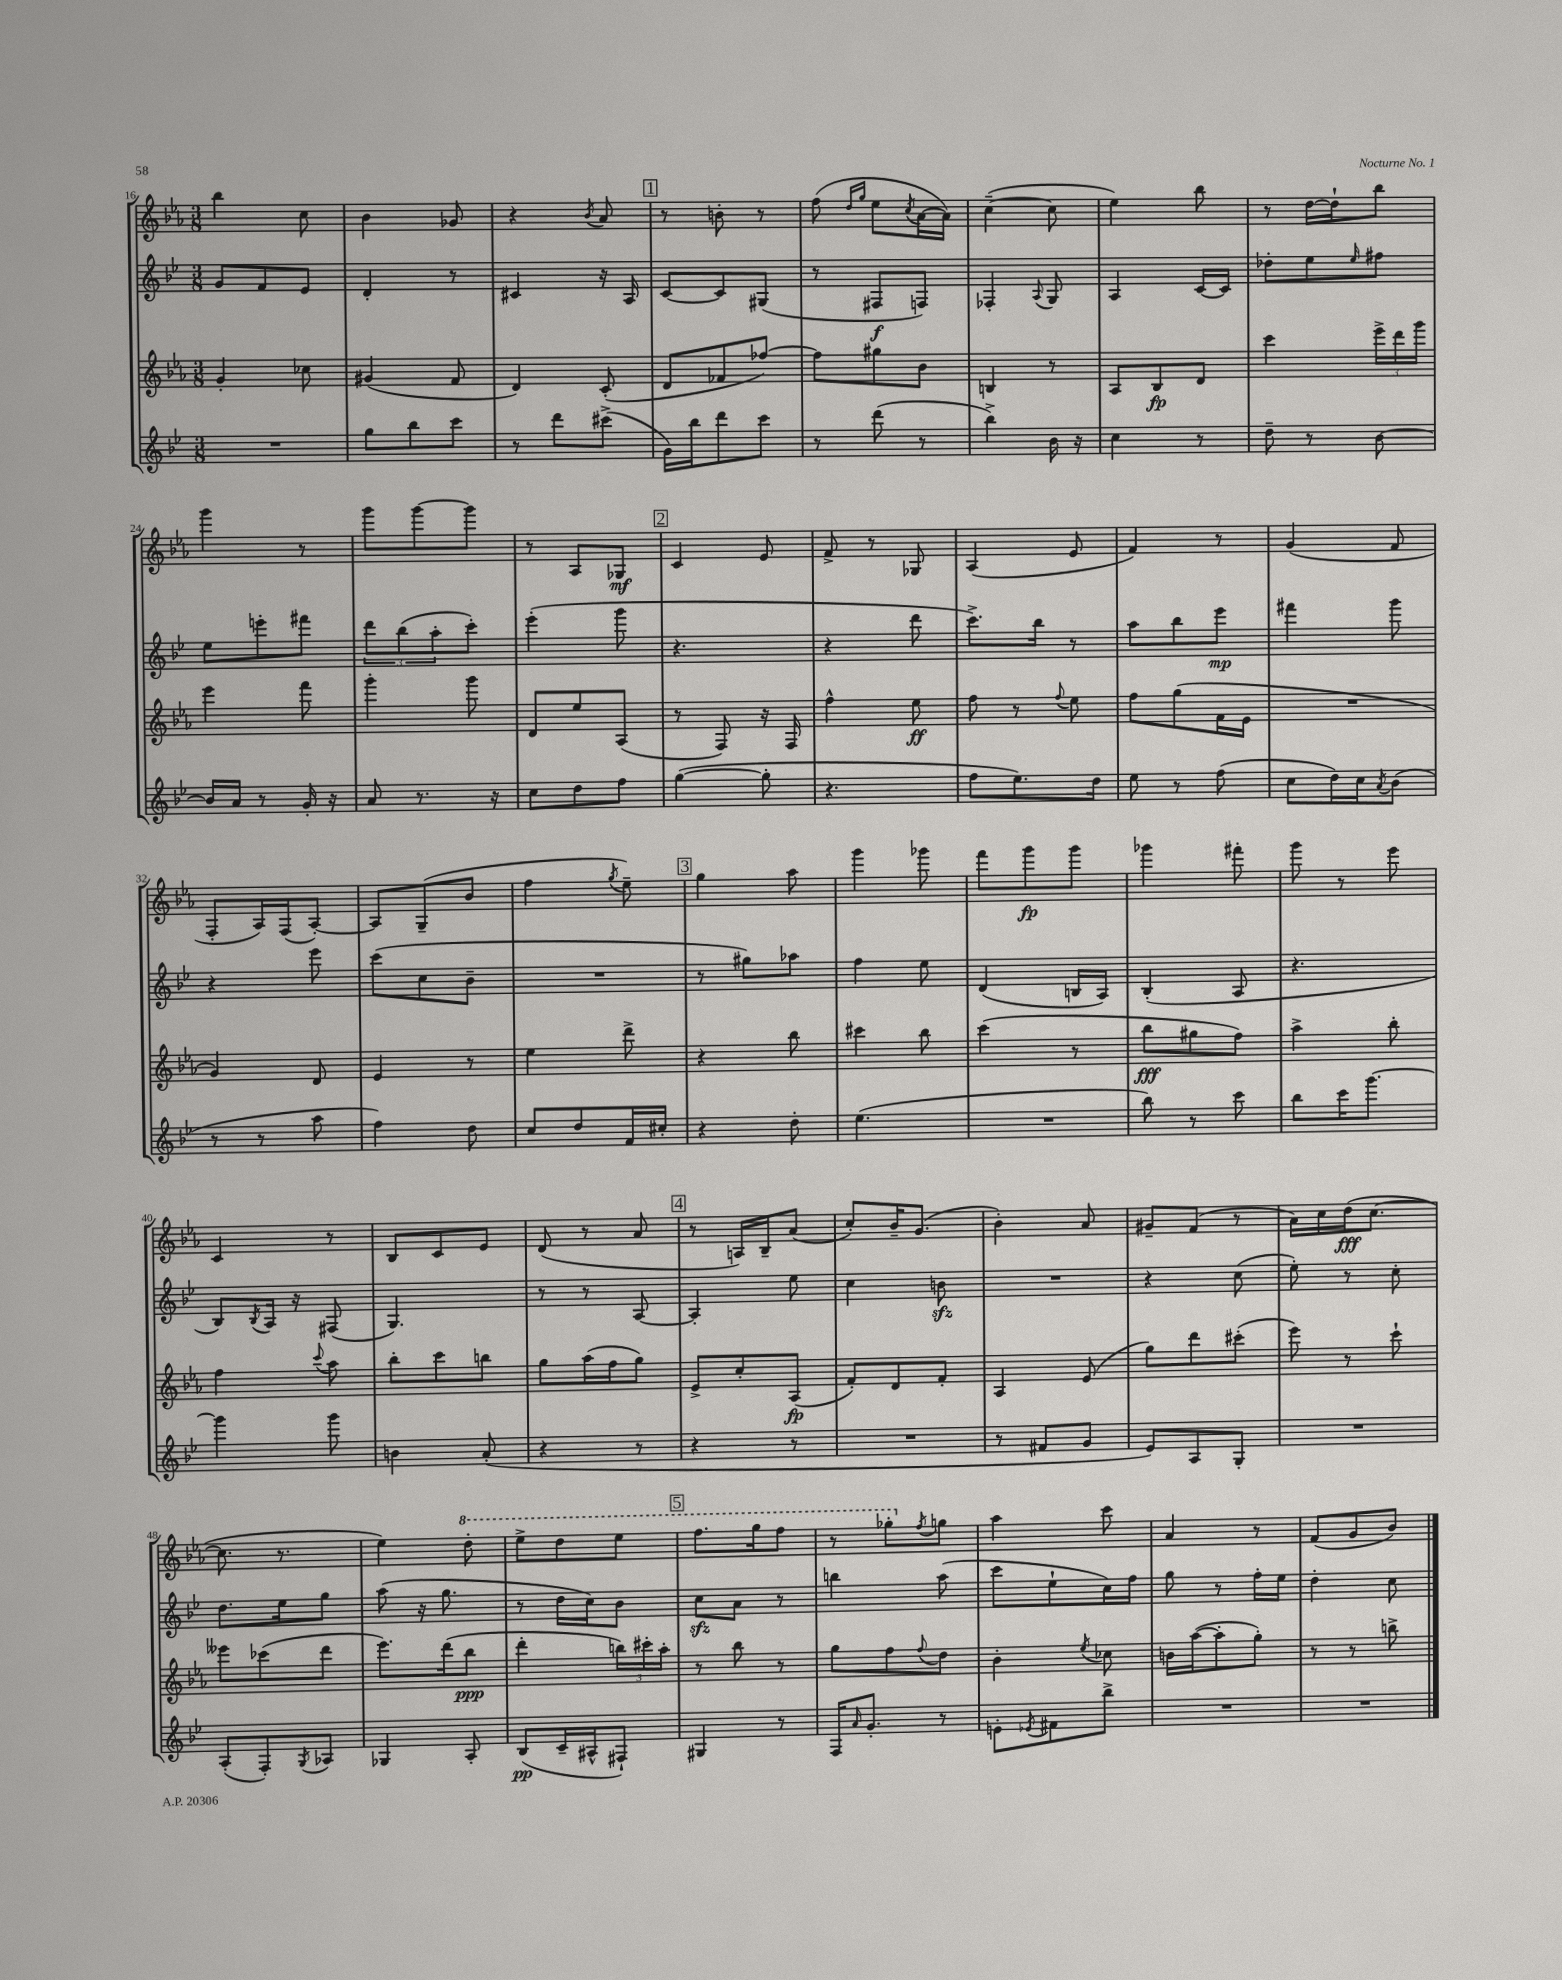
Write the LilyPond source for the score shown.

<<
\new StaffGroup <<
\new Staff = "s0" {
    \clef treble \key ees \major \numericTimeSignature \time 3/8
    bes''4 c''8 |
    bes'4 ges'8 |
    r4 \acciaccatura { bes'8 } aes'8 |
    \mark \markup { \box "1" } r8 b'8-. r8 |
    f''8( \grace { d''16 g''16 } ees''8 \acciaccatura { c''8 } aes'16~ aes'16) |
    c''4~--( c''8 |
    ees''4) bes''8 |
    r8 d''16~ d''16-! bes''8 |
    g'''4 r8 |
    g'''8 g'''8~ g'''8 |
    r8 aes8 ges8\mf |
    \mark \markup { \box "2" } c'4 ees'8 |
    f'8-> r8 ges8 |
    aes4( ees'8 |
    f'4) r8 |
    g'4( f'8 |
    f8-. aes16) f16( aes8~-.) |
    aes8 g8--( bes'8 |
    f''4 \acciaccatura { g''8 } ees''8--) |
    \mark \markup { \box "3" } g''4 aes''8 |
    g'''4 ges'''8 |
    f'''8 g'''8\fp g'''8 |
    ges'''4 fis'''8-. |
    g'''8 r8 ees'''8 |
    c'4 r8 |
    bes8 c'8 ees'8 |
    d'8( r8 aes'8 |
    \mark \markup { \box "4" } r8 a16) bes16-- aes'8( |
    c''8-.) bes'16-- g'8.( |
    bes'4-.) aes'8 |
    gis'8-- f'8( r8 |
    aes'16) c''16 d''16\fff( c''8.~ |
    c''8. r8. |
    ees''4) \ottava #1 d'''8-. |
    ees'''8-> d'''8 ees'''8 |
    \mark \markup { \box "5" } f'''8. g'''16 f'''8 |
    r8 ges'''8-. \ottava #0 \acciaccatura { f''8 } g''!8 |
    aes''4 c'''8 |
    aes'4 r8 |
    f'8( g'8 bes'8) \bar "|." |
}
\new Staff = "s1" {
    \clef treble \key bes \major \numericTimeSignature \time 3/8
    g'8 f'8 ees'8 |
    d'4-. r8 |
    cis'4 r16 a16 |
    \mark \markup { \box "1" } c'8~ c'8 gis8( |
    r8 fis8\f f8) |
    fes4-. \appoggiatura { a8 } g8 |
    a4 c'16~ c'16 |
    des''8-. ees''8 \grace { ees''16 } fis''8 |
    ees''8 e'''8-. fis'''8 |
    \tuplet 3/2 { d'''8 bes''8( a''8-. } c'''8-.) |
    ees'''4-.( g'''8 |
    \mark \markup { \box "2" } r4. |
    r4 d'''8 |
    c'''8.->) bes''16 r8 |
    a''8 bes''8 ees'''8\mp |
    fis'''4 g'''8 |
    r4 ees'''8 |
    c'''8( c''8 bes'8-- |
    R4. |
    \mark \markup { \box "3" } r8 gis''8) aes''8 |
    f''4 ees''8 |
    d'4( b16 a16) |
    bes4-.( a8 |
    r4. |
    bes8) \acciaccatura { bes8 } a16 r16 fis8( |
    g4.) |
    r8 r8 a8~ |
    \mark \markup { \box "4" } a4-. ees''8 |
    c''4 b'8\sfz |
    R4. |
    r4 c''8( |
    ees''8-.) r8 c''8-. |
    d''8. ees''16 g''8 |
    a''8( r16 g''8. |
    r8 d''16 c''16) bes'8 |
    \mark \markup { \box "5" } c''8\sfz a'8 r8 |
    b''4 a''8( |
    c'''8 ees''8-! c''16) f''16 |
    g''8 r8 f''16-. ees''16 |
    d''4-. c''8 \bar "|." |
}
\new Staff = "s2" {
    \clef treble \key ees \major \numericTimeSignature \time 3/8
    g'4-. ces''8 |
    gis'4( f'8 |
    d'4) c'8-.( |
    \mark \markup { \box "1" } d'8 fes'8 fes''8~) |
    fes''8 gis''8 bes'8 |
    b4 r8 |
    aes8 bes8\fp d'8 |
    c'''4 \tuplet 3/2 { ees'''16-> d'''16 g'''16 } |
    ees'''4 f'''8 |
    g'''4-. g'''8 |
    d'8 ees''8 aes8( |
    \mark \markup { \box "2" } r8 f8) r16 f16 |
    f''4-^ ees''8\ff |
    f''8 r8 \appoggiatura { f''8 } ees''8 |
    f''8 g''8( f'16 ees'16 |
    R4. |
    g'4) d'8 |
    ees'4 r8 |
    ees''4 d'''8-> |
    \mark \markup { \box "3" } r4 bes''8 |
    cis'''4 bes''8 |
    c'''4( r8 |
    bes''8\fff gis''8 f''8) |
    aes''4-> bes''8-. |
    f''4 \appoggiatura { c'''8 } aes''8 |
    bes''8-. c'''8 b''8 |
    g''8 aes''16( f''16 g''8) |
    \mark \markup { \box "4" } ees'8-> c''8-. aes8\fp( |
    f'8-.) d'8 f'8-. |
    aes4 ees'8( |
    g''8) d'''8 cis'''8-.( |
    ees'''8) r8 c'''8-! |
    eeses'''8 ces'''8( d'''8 |
    ees'''8.) d'''16( bes''8\ppp |
    d'''4-. \tuplet 3/2 { b''16) cis'''16-. aes''16-. } |
    \mark \markup { \box "5" } r8 bes''8 r8 |
    g''8 f''8 \appoggiatura { f''8 } d''8 |
    bes'4-. \acciaccatura { ees''8 } ces''8 |
    b'16 aes''16~( aes''8-. g''8-.) |
    r8 r8 b''8-> \bar "|." |
}
\new Staff = "s3" {
    \clef treble \key bes \major \numericTimeSignature \time 3/8
    R4. |
    g''8 bes''8 c'''8 |
    r8 d'''8 cis'''8->( |
    \mark \markup { \box "1" } g'16) bes''16 d'''8 c'''8 |
    r8 d'''8( r8 |
    bes''4->) bes'16 r16 |
    c''4 r8 |
    d''8-- r8 bes'8~ |
    bes'16 a'16 r8 g'16-. r16 |
    a'8 r8. r16 |
    c''8 d''8 f''8 |
    \mark \markup { \box "2" } g''4~( g''8-. |
    r4. |
    f''8 ees''8.) d''16 |
    ees''8 r8 f''8( |
    c''8 d''16) c''16 \acciaccatura { a'8 } bes'8( |
    r8 r8 a''8 |
    f''4) d''8 |
    c''8 d''8 f'16 cis''16-. |
    \mark \markup { \box "3" } r4 d''8-. |
    ees''4.( |
    R4. |
    bes''8) r8 c'''8 |
    bes''8 c'''16 g'''8.~ |
    g'''4 g'''8 |
    b'4 a'8-.( |
    r4 r8 |
    \mark \markup { \box "4" } r4 r8 |
    R4. |
    r8 fis'8 g'8 |
    ees'8) a8 g8-. |
    R4. |
    a8-.( f8-.) \acciaccatura { g8 } aes8 |
    ges4 a8-. |
    bes8\pp( c'16-- ais16-^ fis8-!) |
    \mark \markup { \box "5" } gis4 r8 |
    f16 \grace { a'16 } g'8.-. r8 |
    e'8-. \acciaccatura { ees'8 } fis'8 bes''8-> |
    R4. |
    R4. \bar "|." |
}
>>
>>
\layout { \context { \Score currentBarNumber = #16 } }
